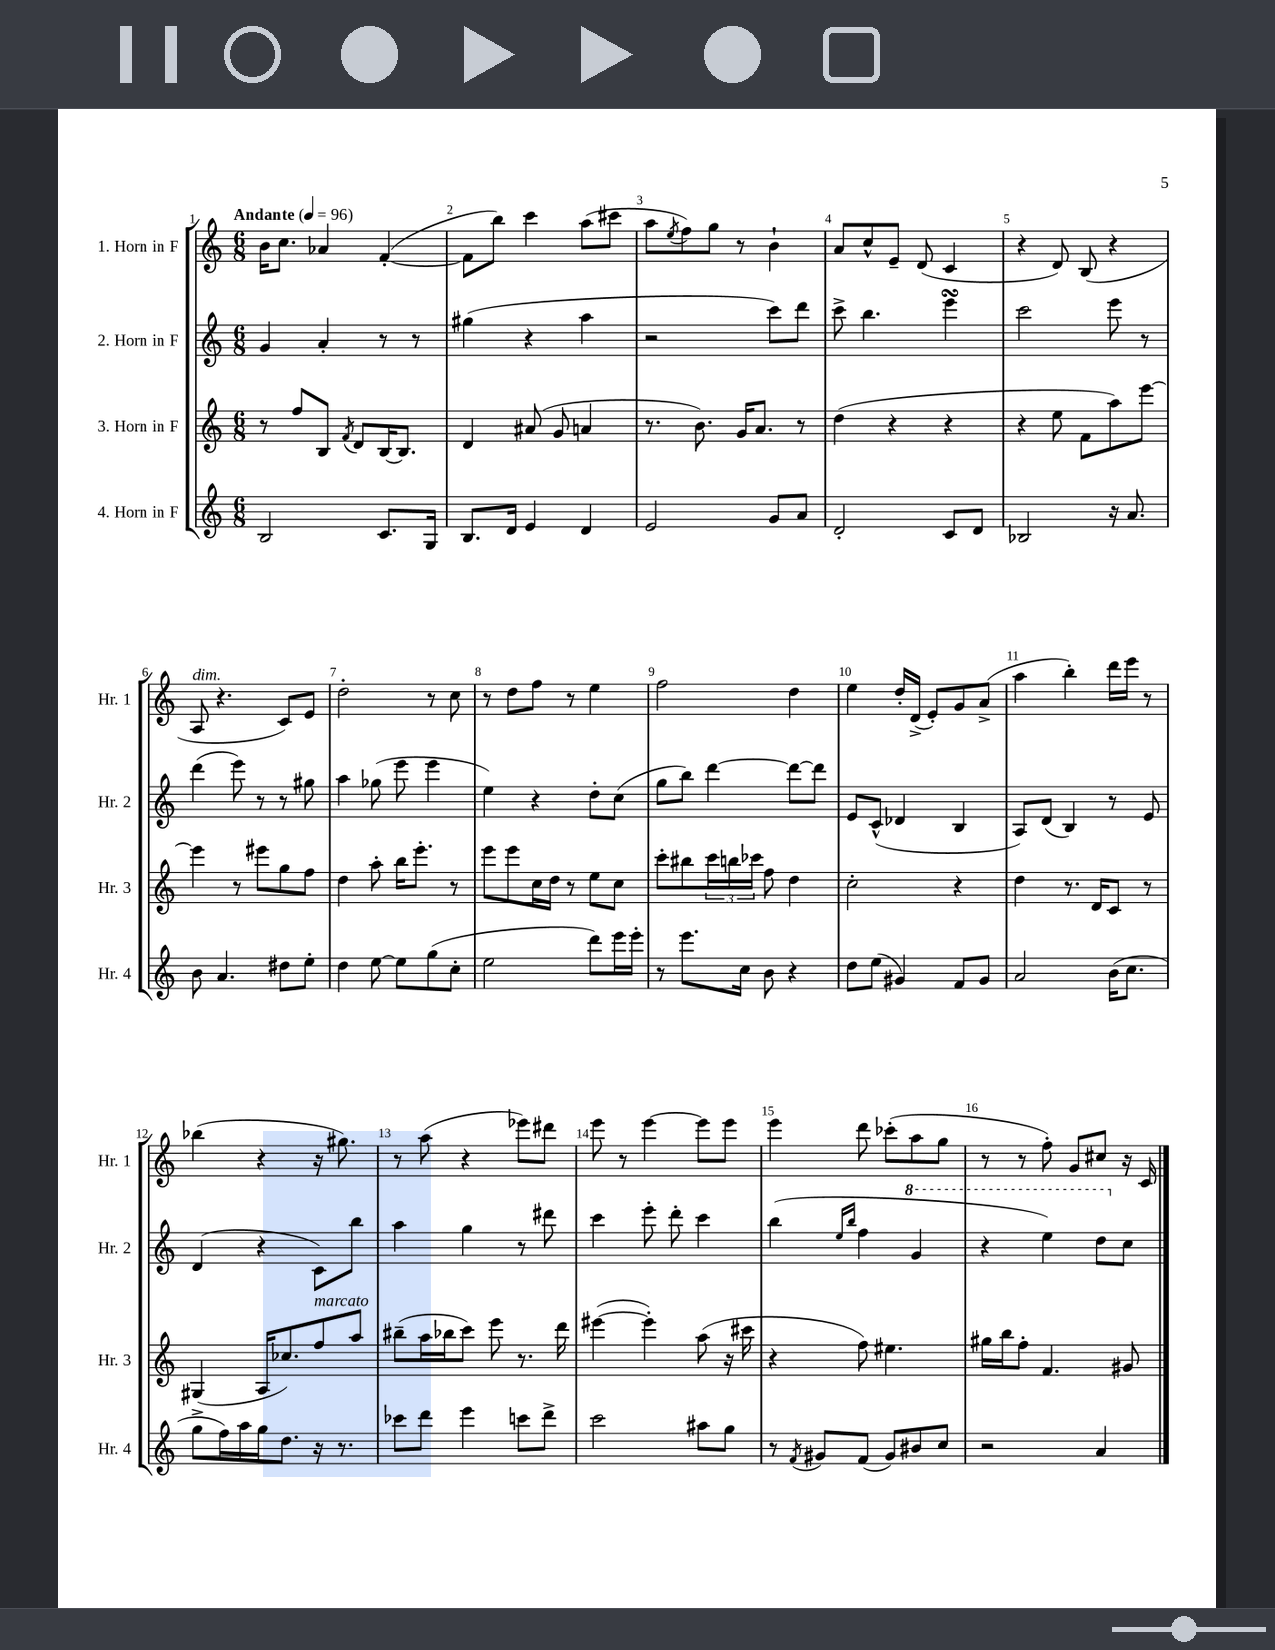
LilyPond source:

<<
\new StaffGroup <<
\new Staff = "s0" \with { instrumentName = "1. Horn in F" shortInstrumentName = "Hr. 1" } {
    \clef treble \key c \major \numericTimeSignature \time 6/8 \tempo "Andante" 4 = 96
    b'16 c''8. aes'4 f'4~-.( |
    f'8 b''8) c'''4 a''8( cis'''8 |
    a''8 \acciaccatura { e''8 } f''8) g''8 r8 b'4-! |
    a'8 c''8-^ e'8-- d'8( c'4 |
    r4 d'8) b8( r4 |
    a8^\markup { \italic "dim." } r4. c'8) e'8 |
    d''2-. r8 c''8 |
    r8 d''8 f''8 r8 e''4 |
    f''2 d''4 |
    e''4 d''16-. d'16->( e'8-.) g'8 a'8->( |
    a''4 b''4-.) d'''16 e'''16 r8 |
    bes''4( r4 r16 gis''8.) |
    r8 a''8( r4 ees'''8) dis'''8 |
    e'''8 r8 e'''4~ e'''8 e'''8 |
    e'''4 d'''8 ces'''8-.( a''8 g''8 |
    r8 r8 f''8-.) g'8 cis''8 r16 c'16 \bar "|." |
}
\new Staff = "s1" \with { instrumentName = "2. Horn in F" shortInstrumentName = "Hr. 2" } {
    \clef treble \key c \major \numericTimeSignature \time 6/8
    g'4 a'4-. r8 r8 |
    gis''4( r4 a''4 |
    r2 c'''8) d'''8 |
    c'''8-> b''4. e'''4\turn |
    c'''2 e'''8 r8 |
    d'''4( e'''8) r8 r8 gis''8 |
    a''4 ges''8( e'''8 e'''4 |
    e''4) r4 d''8-. c''8( |
    g''8 b''8) d'''4~ d'''8~ d'''8 |
    e'8 c'8-^( des'4 b4 |
    a8) d'8( b4) r8 e'8 |
    d'4( r4 c'8) b''8 |
    a''4 g''4 r8 dis'''8 |
    c'''4 e'''8-. d'''8-. c'''4 |
    b''4( \grace { e''16 b''16 } f''4 \ottava #1 g''4 |
    r4 e'''4) d'''8 \ottava #0 c''8 \bar "|." |
}
\new Staff = "s2" \with { instrumentName = "3. Horn in F" shortInstrumentName = "Hr. 3" } {
    \clef treble \key c \major \numericTimeSignature \time 6/8
    r8 f''8 b8 \acciaccatura { f'8 } d'8 b16~ b8. |
    d'4 ais'8( g'8 a'4 |
    r8. b'8.) g'16 a'8. r8 |
    d''4( r4 r4 |
    r4 e''8 f'8 a''8) e'''8~ |
    e'''4 r8 eis'''8 g''8 f''8 |
    d''4 a''8-. b''16 e'''8.-. r8 |
    e'''8 e'''8 c''16 d''16 r8 e''8 c''8 |
    c'''8-. bis''8 \tuplet 3/2 { c'''16 b''16 ces'''16 } f''8 d''4 |
    c''2-. r4 |
    d''4 r8. d'16 c'8 r8 |
    gis4( a16 ces''8.) f''8^\markup { \italic "marcato" } a''8 |
    bis''8--( a''16 bes''16 c'''8) e'''8 r8. d'''16 |
    eis'''4~( eis'''4-.) a''8( r16 cis'''16 |
    r4 f''8) eis''4. |
    gis''16 b''16 f''8-. f'4. gis'8 \bar "|." |
}
\new Staff = "s3" \with { instrumentName = "4. Horn in F" shortInstrumentName = "Hr. 4" } {
    \clef treble \key c \major \numericTimeSignature \time 6/8
    b2 c'8. g16 |
    b8. d'16 e'4 d'4 |
    e'2 g'8 a'8 |
    d'2-. c'8 d'8 |
    bes2 r16 a'8. |
    b'8 a'4. dis''8 e''8-. |
    d''4 e''8~ e''8 g''8( c''8-. |
    e''2 d'''8) e'''16 e'''16-. |
    r8 e'''8. c''16 b'8 r4 |
    d''8 e''8( gis'4) f'8 gis'8 |
    a'2 b'16( c''8. |
    g''8-> f''16) a''16 g''16 d''8. r16 r8. |
    ces'''8 d'''8 e'''4 c'''8 d'''8-> |
    c'''2 ais''8 g''8 |
    r8 \acciaccatura { f'8 } gis'8 f'8( gis'8) bis'8 c''8 |
    r2 a'4 \bar "|." |
}
>>
>>
\layout { \context { \Score \override BarNumber.break-visibility = ##(#f #t #t) barNumberVisibility = #all-bar-numbers-visible } }
